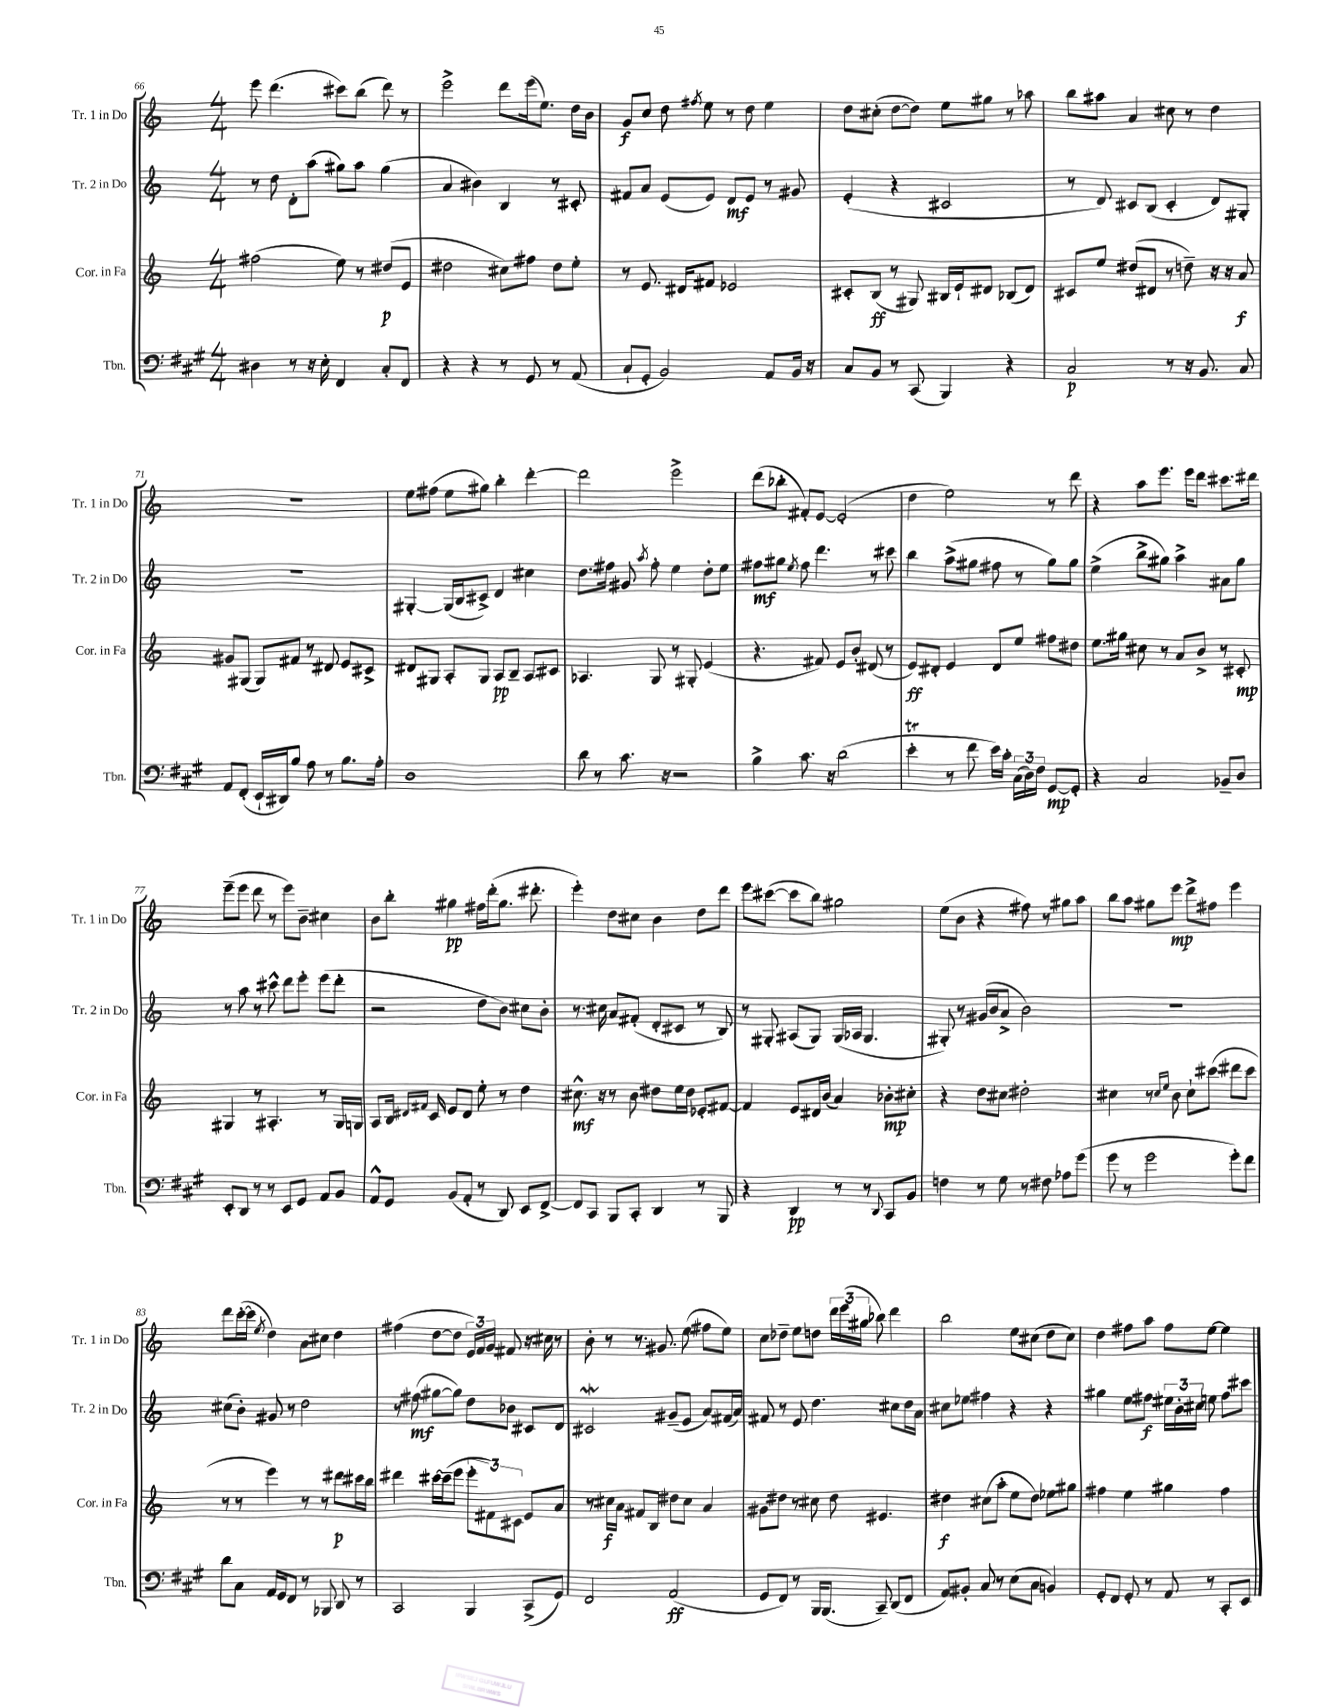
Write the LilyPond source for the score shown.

<<
\new StaffGroup <<
\new Staff = "s0" \with { instrumentName = "Tr. 1 in Do" shortInstrumentName = "Tr. 1 in Do" } {
    \clef treble \key c \major \numericTimeSignature \time 4/4
    \autoBeamOff e'''8 d'''4.( cis'''8[) b''8]( d'''8) r8 |
    e'''2-> d'''8[ e'''16( e''8.]) d''16[ b'16] |
    g'8[\f c''8] d''8 \acciaccatura { fis''8 } e''8 r8 d''8 e''4 |
    d''8[ cis''8]-.( d''8[~ d''8]) e''8[ gis''8] r8 aes''8 |
    b''8[ ais''8] a'4 cis''8 r8 d''4 |
    R1 |
    e''8[ fis''8]( e''8[ gis''8]) b''4-. d'''4~-. |
    d'''2 e'''2-> |
    d'''8[( bes''8]-. fis'8[-.) e'8]~ e'2-.( |
    d''4 e''2) r8 d'''8 |
    r4 a''8[ e'''8.] e'''16[ d'''8] cis'''8.[ dis'''16] |
    e'''8[--( e'''8] d'''8 r8 e'''8[) b'8]-- cis''4 |
    b'8[ b''8]-. gis''4\pp fis''16[ d'''16-.( gis''8.] dis'''8.-. |
    e'''4-.) d''8[ cis''8] b'4 d''8[ d'''8] |
    e'''8[ cis'''8]~( cis'''8[ b''8]) gis''2 |
    e''8[( b'8] r4 fis''8) r8 gis''8[ a''8] |
    b''8[ a''8] gis''8[ e'''8]\mp d'''8[-> fis''8] e'''4 |
    d'''8[ c'''16~-.( c'''16] \acciaccatura { e''8 } d''4) a'8[ cis''8] d''4 |
    fis''4( d''8[~ d''8] \tuplet 3/2 { e'16[) f'16 g'16] } fis'8 r16 cis''16 r8 |
    b'8-. r8 r8. gis'8. e''8( fis''8[ e''8]) |
    c''8[ des''8]-- e''8[ d''8] \tuplet 3/2 { d'''16[ e'''16( gis''16] } bes''8) d'''4 |
    b''2 e''8[ cis''8]( d''8[ cis''8]) |
    d''4 fis''8[ a''8] fis''8[ e''8]~ e''4 \bar "|." |
}
\new Staff = "s1" \with { instrumentName = "Tr. 2 in Do" shortInstrumentName = "Tr. 2 in Do" } {
    \clef treble \key c \major \numericTimeSignature \time 4/4
    \autoBeamOff r8 d''8 d'8[-. a''8]( gis''8[) a''8] gis''4( |
    a'4 bis'4) b4 r8 cis'8-. |
    fis'8[ a'8] e'8[( e'8]) d'8[\mf e'8] r8 gis'8 |
    e'4-.( r4 cis'2 |
    r8 d'8) cis'8[ b8]( cis'4-. d'8[) gis8]-. |
    R1 |
    gis4~-. gis16[( b16 cis'8]->) d'4 cis''4 |
    d''8.[ fis''16] gis'8 \acciaccatura { a''8 } fis''8-. e''4 d''8[-. e''8] |
    fis''8[\mf gis''8] \acciaccatura { e''8 } fis''8 d'''4. r8 cis'''8 |
    b''4 a''8[->( gis''8] fis''8 r8 gis''8[) gis''8] |
    e''4->( b''8[-> gis''8]) a''4-> ais'8[ gis''8] |
    r8 a''8 r8 cis'''8-^ d'''8[ e'''8]-. e'''8[( d'''8]-. |
    r2 d''8[ b'8]) cis''8[ b'8]-. |
    r8. cis''16 a'8[ fis'8]-.( d'8[-. cis'8] r8 b8) |
    r8 gis8-. ais8[( gis8]) gis16[( aes16] gis4. |
    gis8-.) r8 gis'16[( b'16 a'8]-> b'2) |
    R1 |
    cis''8[( b'8]-.) gis'8 r8 d''2 |
    r8 fis''8\mf( gis''8[~ gis''8]) d''8[ bes'8] cis'8[ d'8] |
    cis'2\mordent gis'8[--( e'8] a'8[) fis'16( a'16]) |
    fis'8 r8 e'8 d''4. cis''8[ d''16 a'16] |
    cis''8[ ees''8] fis''4 r4 r4 |
    gis''4 e''8[ fis''8]\f \tuplet 3/2 { eis''16[ b'16-. cis''16] } e''8 fis''8[ cis'''8] \bar "|." |
}
\new Staff = "s2" \with { instrumentName = "Cor. in Fa" shortInstrumentName = "Cor. in Fa" } {
    \clef treble \key c \major \numericTimeSignature \time 4/4
    \autoBeamOff fis''2( e''8) r8 dis''8[\p( e'8] |
    dis''2 cis''8[) fis''8] dis''8[ e''8]-. |
    r8 e'8. dis'16[ fis'8] ees'2 |
    cis'8[-. b8]\ff( r8 gis8) bis16[ e'16-! dis'8] bes8[( dis'8]) |
    cis'8[ e''8] dis''8[( dis'8] r8 d''8--) r16 r16 a'8\f |
    gis'8[ gis8]( gis8[) fis'8] r8 dis'8 e'8[ cis'8]-> |
    dis'8[ gis8] a8[-. gis8] a8[\pp b8]-- a8[ cis'8] |
    aes4. g8 r8 gis8-. e'4( |
    r4. fis'8) e'8[ b'8]-. dis'8( r8 |
    e'8[\ff) dis'8]-. e'4 dis'8[ e''8] fis''8[ dis''8] |
    e''8.[ gis''16] cis''8 r8 a'8[ b'8]-> r8 cis'8-.\mp |
    gis4 r8 ais4.-. r8 gis16[ g16] |
    a8[ b16] \grace { dis'16[ fis'16] } c'16 e'8[ dis'8] e''8-. r8 d''4 |
    cis''8.-^\mf r16 r8 b'8 dis''8[ e''16 dis''16] ees'8[-. fis'8]~ |
    fis'4 e'8[ dis'16 b'16]( a'4) bes'8[-.\mp cis''8]-. |
    r4 d''8[ cis''8] dis''2-. |
    cis''4 r8 \grace { cis''16[ e''16] } b'8 cis''8[-! cis'''8]( dis'''8[ cis'''8] |
    r8 r8 e'''4) r8 r8 dis'''8[\p cis'''16 b''16] |
    dis'''4 cis'''16[~ cis'''16--( e'''8] \tuplet 3/2 { e'''8[-. fis'8) cis'8] } e'8[ a'8] |
    r8 cis''16[\f a'16] fis'8[ b8] dis''8[ cis''8] a'4 |
    gis'8[ dis''8] r8 cis''8 dis''8 eis'4. |
    dis''4\f cis''8[( a''8]-. e''8[ dis''8]) ees''8[ gis''8] |
    fis''4 e''4 gis''4 fis''4 \bar "|." |
}
\new Staff = "s3" \with { instrumentName = "Tbn." shortInstrumentName = "Tbn." } {
    \clef bass \key a \major \numericTimeSignature \time 4/4
    \autoBeamOff dis4 r8 r16 e16-. fis,4 cis8[-. fis,8] |
    r4 r4 r8 gis,8 r8 a,8( |
    cis8[-! gis,8]-. b,2) a,8[ b,16] r16 |
    cis8[ b,8] r8 cis,8( b,,4) r4 |
    cis2\p r8 r16 b,8. cis8 |
    a,8[ fis,8]-.( e,16[-! dis,16) b8] a8 r8 b8.[ a16]-. |
    d1 |
    d'8 r8 cis'8. r16 r2 |
    b4-> cis'8. r16 d'2( |
    e'4-.\trill r8 fis'8 e'16[) cis'16]-. \tuplet 3/2 { cis16[( d16) fis16] } gis,8[~\mp gis,8]-. |
    r4 cis2 bes,8[-- d8] |
    e,8[-. d,8] r8 r8 e,8[ gis,8] a,8[ b,8] |
    a,8[-^ gis,8] b,8[( a,8]-. r8 d,8) e,8[ fis,8]~-> |
    fis,8[ cis,8] b,,8[ cis,8]-. d,4 r8 b,,8 |
    r4 d,4\pp r8 r8 \appoggiatura { d,8 } cis,8[ b,8] |
    f4 r8 gis8 r8 fis8 aes8[ gis'8]( |
    gis'8 r8 gis'2 gis'8[-.) fis'8] |
    d'8[ cis8] a,16[ gis,16 fis,8] r8 bes,,8 d,8 r8 |
    cis,2 b,,4 cis,8[->( gis,8]) |
    fis,2 a,2\ff( |
    gis,8[ fis,8]) r8 b,,16[ b,,8.]( cis,8--) d,8[( fis,8] |
    a,8[) bis,8]-. cis8 r8 e8[( cis8] b,4) |
    gis,8[-. fis,8] gis,8-. r8 a,8 r8 cis,8[-. e,8] \bar "|." |
}
>>
>>
\layout { \context { \Score currentBarNumber = #66 } }
